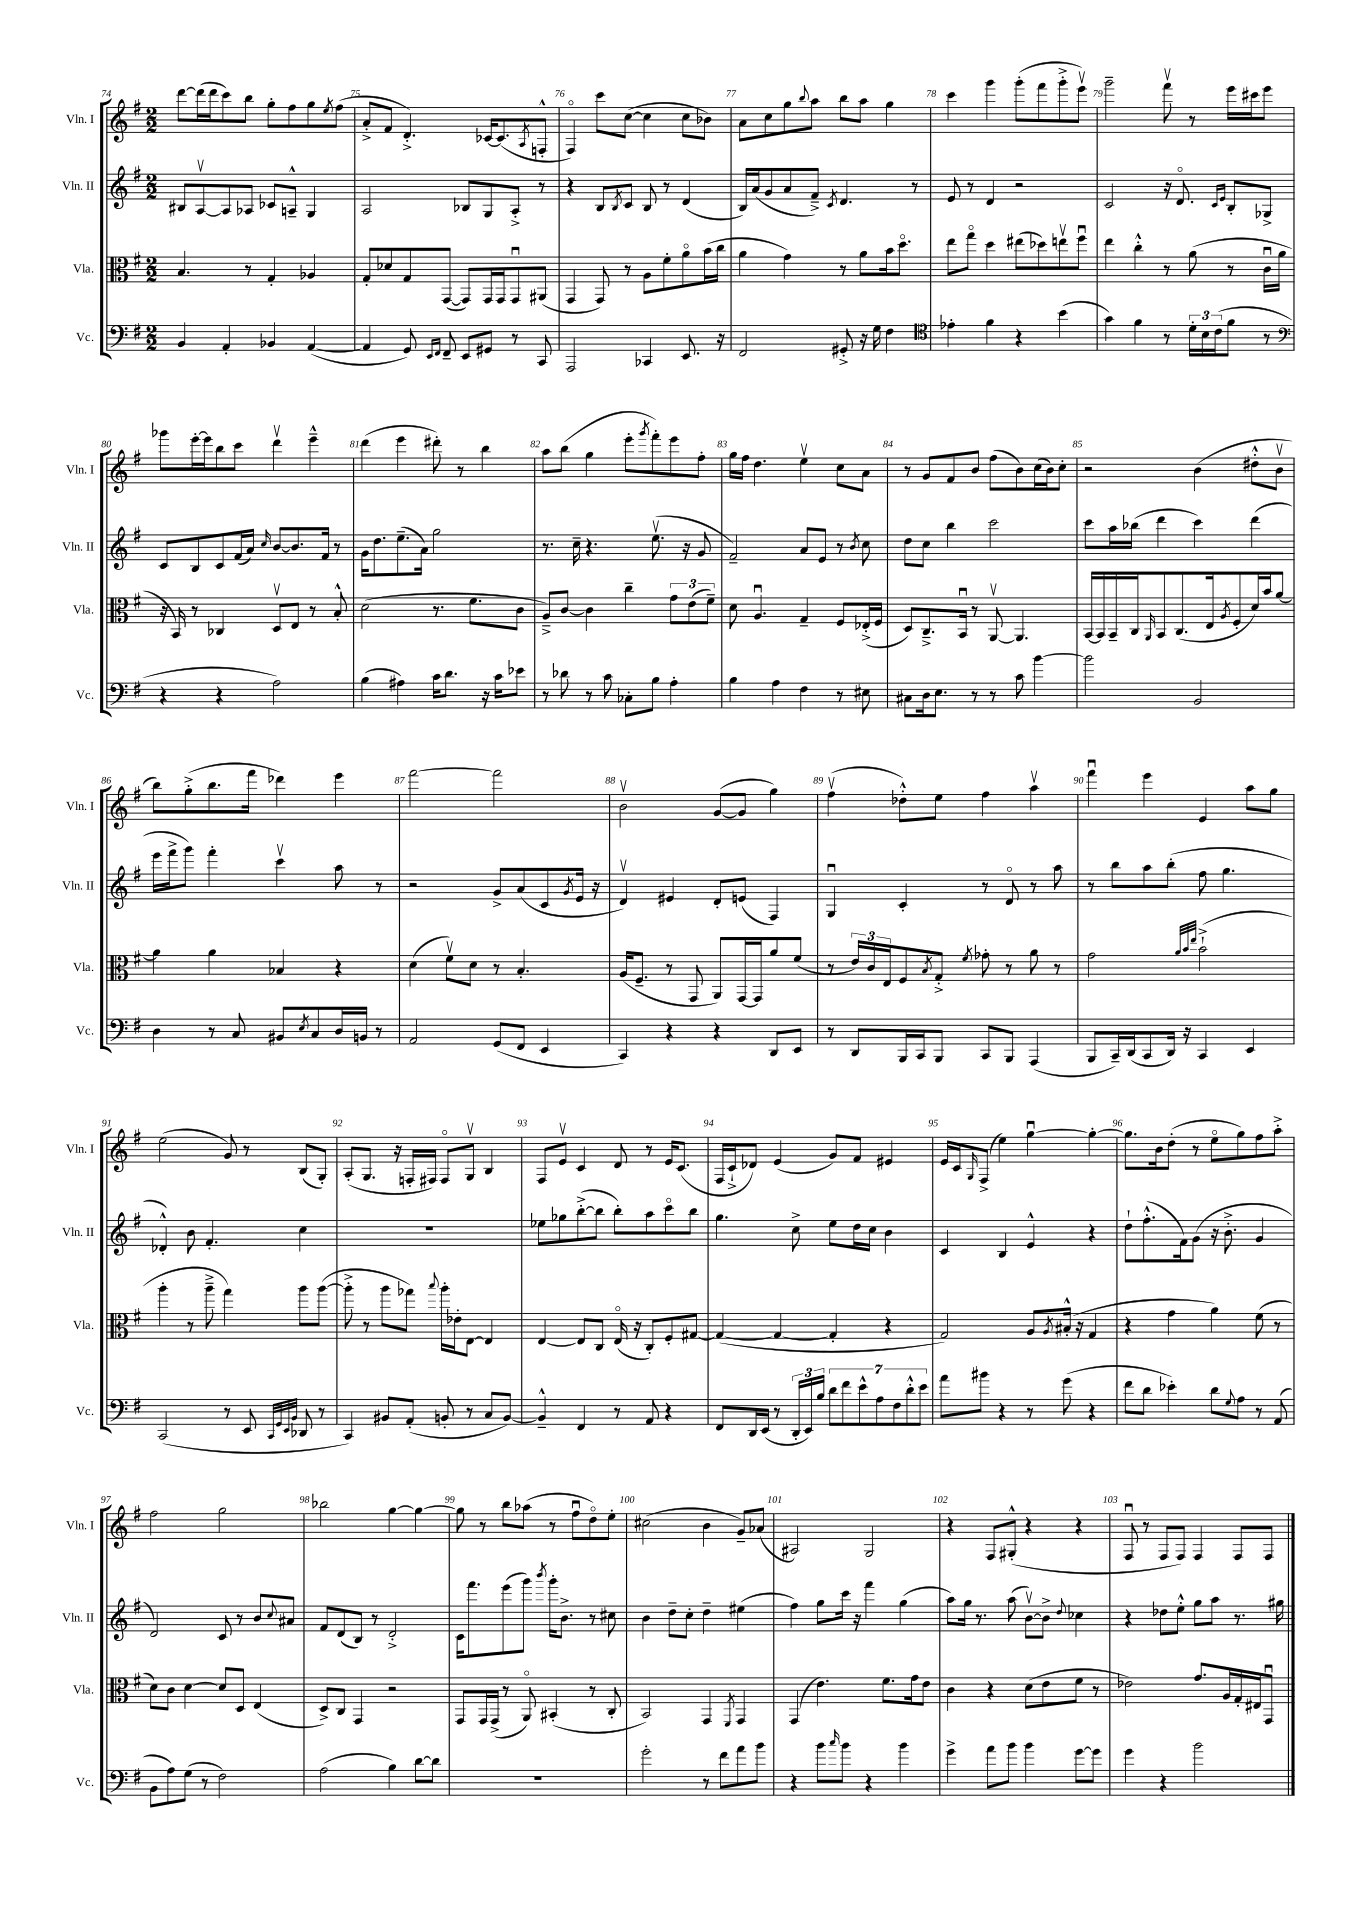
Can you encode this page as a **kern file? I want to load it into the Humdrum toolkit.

**kern	**kern	**kern	**kern
*staff4	*staff3	*staff2	*staff1
*clefF4	*clefC3	*clefG2	*clefG2
*k[f#]	*k[f#]	*k[f#]	*k[f#]
*M2/2	*M2/2	*M2/2	*M2/2
4BB	4.B	8B#	[8ddd
.	.	[8Av	(16ddd]
.	.	.	16ddd
4AA'	.	8A]	8ccc)
.	8r	8A-	8bb
4BB-	4G'	8c-	8gg'
.	.	8A~^^	8ff#
([4AA	4A-	4G	8gg
.	.	.	8qee
.	.	.	(8ff#
=	=	=	=
4AA]	8G'	2A	8a'^
.	8d-	.	8f#
8GG)	8G	.	4.d'^)
16qqEE	.	.	.
16qqFF#	.	.	.
8FF#~	([8GG	.	.
8EE	8GG])	8B-	.
8GG#	16GG	8G	[16c-
.	16GG	.	(8.c-]
8r	8GGu	8A'^	.
.	.	.	8qA
8CC	(8AA#	8r	8F'^^
=	=	=	=
2AAA	4GG	4r	4F#o)
.	8GG)	8B	8ccc
.	.	8qB	.
.	8r	8c	([8cc
4CC-	8A	8B	4cc]
.	8f#'	8r	.
8.EE	8ao	(4d	8cc
.	(16b	.	8b-)
16r	16cc	.	.
=	=	=	=
2FF#	4a	16B)	8a
.	.	(16a	.
.	.	8g	8cc
.	4g)	8a	8gg
.	.	.	8qqbb
.	.	8f#~^)	8aa
.	.	8qc	.
8GG#'^	8r	4.d	8bb
16r	8a	.	8aa
16G	.	.	.
4F#	16b	.	4gg
.	8.ddo	.	.
.	.	8r	.
=	=	=	=
*clefC4	*	*	*
4e-'	8ee	8e	4ccc
.	8ggo	8r	.
4f#	4dd	4d	4ggg
4r	(8ee#	2r	(8ggg'
.	8dd-)	.	8fff#
(4b	8eev	.	8ggg'^
.	8ff#u	.	8eeev)
=	=	=	=
4g)	4ee	2c	2ggg~
4f#	4cc'^^	.	.
8r	8r	16r	8fff#v
.	.	8.do	.
24d'	(8a	.	8r
24B	.	.	.
(24c	.	.	.
.	.	16qqc	.
.	.	16qqe	.
8f#	8r	8B'	16eee
.	.	.	16ccc#
8r	16cu	8G-^	8eee
.	16a	.	.
=	=	=	=
*clefF4	*	*	*
4r	16r	8c	8ggg-
.	16BB)	.	.
.	8r	8B	[16eee'
.	.	.	16eee]
4r	4C-	8c	8bb
.	.	(16f#	8ccc
.	.	16a)	.
.	.	16qqcc	.
2A)	8Dv	[8b	4dddv
.	8E	8.b]	.
.	8r	.	4eee~^^
.	.	16f#	.
.	8B'^^	8r	.
=	=	=	=
(4B	(2d	16g	(4ddd
.	.	8.dd	.
4A#)	.	(8.ee~	4eee
.	.	16a)	.
16c	8.r	2gg	8ddd#')
8.d	.	.	.
.	.	.	8r
.	8.f#	.	.
16r	.	.	4bb
16c	.	.	.
8e-	8c	.	.
=	=	=	=
8r	8A~^)	8.r	8aa
8d-	[8c	.	(8bb
.	.	16cc~	.
8r	4c]	4.r	4gg
8c	.	.	.
8C-'	4cc~	.	8eee'
.	.	.	8qggg
8B	.	(8.eev	8fff#')
4A'	12g	.	8eee
.	.	16r	.
.	(12e	.	.
.	.	8g	8ff#'
.	12f#~)	.	.
=	=	=	=
4B	8d	2f#~)	16gg
.	.	.	16ff#
.	4.Au	.	4.dd
4A	.	.	.
4F#	4G~	8a	4eev
.	.	8e	.
8r	8F#	8r	8cc
.	.	8qb	.
8E#	(16E-'^	8cc	8a
.	16F#	.	.
=	=	=	=
8C#	8D)	8dd	8r
16D	8.C~^	8cc	8g
8.E	.	.	.
.	.	4bb	8f#
.	16BBu	.	.
8r	8r	.	8b
8r	[8AAv	2ccc	(8ff#
8c	4.AA]	.	8b)
[4b	.	.	(16cc
.	.	.	16b)
.	.	.	8cc'
=	=	=	=
2b]	[16BB	8ccc	2r
.	16BB]	.	.
.	16BB~	16aa	.
.	16C	(16bb-	.
.	16qqAA	.	.
.	8BB	4ddd	.
.	(8.C	.	.
2BB	.	4ccc)	(4b
.	16E	.	.
.	8qA	.	.
.	8F#'	.	.
.	16d)	(4ddd	8dd#'^^
.	16b	.	.
.	[8a	.	8bv
=	=	=	=
4D	4a]	16eee	8bb)
.	.	16fff#^	.
.	.	8ggg)	(8gg'^
8r	4a	4fff#'	8.bb
8C	.	.	.
.	.	.	16fff#
8BB#	4B-	4cccv	4ddd-)
8qE	.	.	.
8C	.	.	.
16D	4r	8aa	4eee
16BB	.	.	.
8r	.	8r	.
=	=	=	=
2AA	(4d	2r	[2fff#
.	8f#v)	.	.
.	8d	.	.
(8GG	8r	8g^	2fff#]
8FF#	4.B'	(8a	.
4EE	.	8c	.
.	.	8qg	.
.	.	16e	.
.	.	16r	.
=	=	=	=
4CC)	(16A	4dv)	2bv
.	8.F#~	.	.
4r	8r	4e#	.
.	8GG	.	.
4r	8AA)	8d'	([8g
.	[16GG	(8e	8g]
.	16GG]	.	.
8DD	8a	4F#)	4gg)
8EE	(8f#	.	.
=	=	=	=
8r	8r	4Gu	(4ff#v
8DD	24e)	.	.
.	24c	.	.
.	24E	.	.
16BBB	8F#	4c'	8dd-'^^)
16CC	.	.	.
.	8qB	.	.
8BBB	8G'^	.	8ee
.	8qf#	.	.
8CC	8g-'	8r	4ff#
8BBB	8r	8do	.
(4AAA	8a	8r	4aav
.	8r	8aa	.
=	=	=	=
8BBB	2g	8r	4fff#u
16CC~)	.	8bb	.
(16DD	.	.	.
8CC	.	8aa	4eee
16DD)	.	(8bb'	.
16r	.	.	.
.	32qqa	.	.
.	32qqb	.	.
.	32qqee	.	.
4CC	(2b`^	8ff#	4e
.	.	4.gg	.
4EE	.	.	8aa
.	.	.	8gg
=	=	=	=
(2CC	4aa'	4d-'^^)	(2ee
.	8r	8b	.
.	8aa~^	4.f#'	.
8r	4gg)	.	8g)
8EE	.	.	8r
32qqCC	.	.	.
32qqGG	.	.	.
32qqEE	.	.	.
32qqBB	.	.	.
8DD-	8aa	4cc	(8B
8r	([8aa	.	8G')
=	=	=	=
4CC)	8aa'^]	1r	(8A'
.	8r	.	8.G
8BB#	8aa	.	.
.	.	.	16r
(8AA'	8gg-)	.	16F'
.	.	.	16F#)
.	8qqbb	.	.
8BB'	16aa'	.	8F#o
.	16e-'	.	.
8r	[8E	.	8Gv
8C	4E]	.	4B
[8BB)	.	.	.
=	=	=	=
4BB~^^]	[4E	8ee-	8F#
.	.	8gg-	8ev
4FF#	8E]	([8bb'^	4c
.	8C	8bb]	.
8r	(16Eo	8bb')	8d
.	16r	.	.
8AA	8C')	8aa	8r
4r	8F#'	8ccco	16e
.	.	.	(8.c
.	[8G#	8bb	.
=	=	=	=
8FF#	(4G#_	4.gg	16F#
.	.	.	16c`^
16DD	.	.	8d-)
(16EE	.	.	.
8r	4G#_	.	(4e
24DD'	.	8cc^	.
24EE)	.	.	.
24B	.	.	.
14d	4G#']	8ee	8g)
14f#	.	.	.
.	.	16dd	8f#
14e^^	.	.	.
.	.	16cc	.
14A	.	.	.
.	4r	4b	4e#
14F#	.	.	.
14d'^^	.	.	.
14e	.	.	.
=	=	=	=
8a	2G)	4c	16e
.	.	.	16c
.	.	.	16qqG
8b#	.	.	(8F#^
4r	.	4B	4ee)
8r	8A	4e^^	[4ggu
.	8qA	.	.
(8g	(16B#'^^	.	.
.	16r	.	.
4r	4G	4r	4gg'_
=	=	=	=
8f#	4r	8dd`	8.gg]
8d	.	(8.ff#'^^	.
.	.	.	16b
4e-')	4g	.	(8dd'
.	.	16f#)	.
.	.	(8g	8r
8d	4a)	16r	8eeo
.	.	8.b'^	.
8qqG	.	.	.
8A	.	.	8gg)
8r	(8f#	4g	8ff#
(8AA	8r	.	8aa'^
=	=	=	=
8BB	8d)	2d)	2ff#
8A)	8c	.	.
(8G	[4d	.	.
8r	.	.	.
2F#)	8d]	8c	2gg
.	8D	8r	.
.	(4E	8b	.
.	.	8qqcc	.
.	.	8a#	.
=	=	=	=
(2A	8D^)	8f#	2bb-
.	8C	(8d	.
.	4GG	8B)	.
.	.	8r	.
4B)	2r	2d'^	[4gg
[8d	.	.	4gg_
8d]	.	.	.
=	=	=	=
1r	8GG	16c	8gg]
.	.	8.fff#	.
.	16GG	.	8r
.	(16GG^	.	.
.	8r	(8eee	8bb
.	8AAo)	8ggg)	(8aa-
.	.	8qbbb	.
.	(4BB#'	16ggg'	8r
.	.	8.b^	.
.	.	.	8ff#u
.	8r	8r	8ddo)
.	8C'	8cc#	8ee'
=	=	=	=
2g'	2BB)	4b	(2cc#
.	.	8dd~	.
.	.	8cc'	.
8r	4GG	4dd~	4b
8f#	.	.	.
.	8qFF#	.	.
8a	4GG	(4ee#	8g~)
8b	.	.	(8a-
=	=	=	=
4r	(4GG	4ff#)	2A#)
8b	4.e)	8gg	.
16qqcc	.	.	.
8b	.	16ccc	.
.	.	16r	.
4r	.	4fff#	2G
.	8.f#	.	.
4b	.	(4gg	.
.	16g	.	.
.	8e	.	.
=	=	=	=
4g^	4c	8aa)	4r
.	.	16gg	.
.	.	8.r	.
8a	4r	.	8F#
8b	.	(8aa	(8G#'^^
4b	(8d	[8bv)	4r
.	8e	8b^]	.
.	.	8qqdd	.
[8g	8f#	4cc-	4r
8g]	8r	.	.
=	=	=	=
4g	2e-)	4r	8F#u
.	.	.	8r
4r	.	8dd-	8F#
.	.	8ee'^^	8F#)
2b	8.g	8gg	4F#
.	.	8aa	.
.	16A	.	.
.	16G'	8.r	8F#
.	16E#	.	.
.	8GGu	.	8F#
.	.	16gg#	.
==	==	==	==
*-	*-	*-	*-
